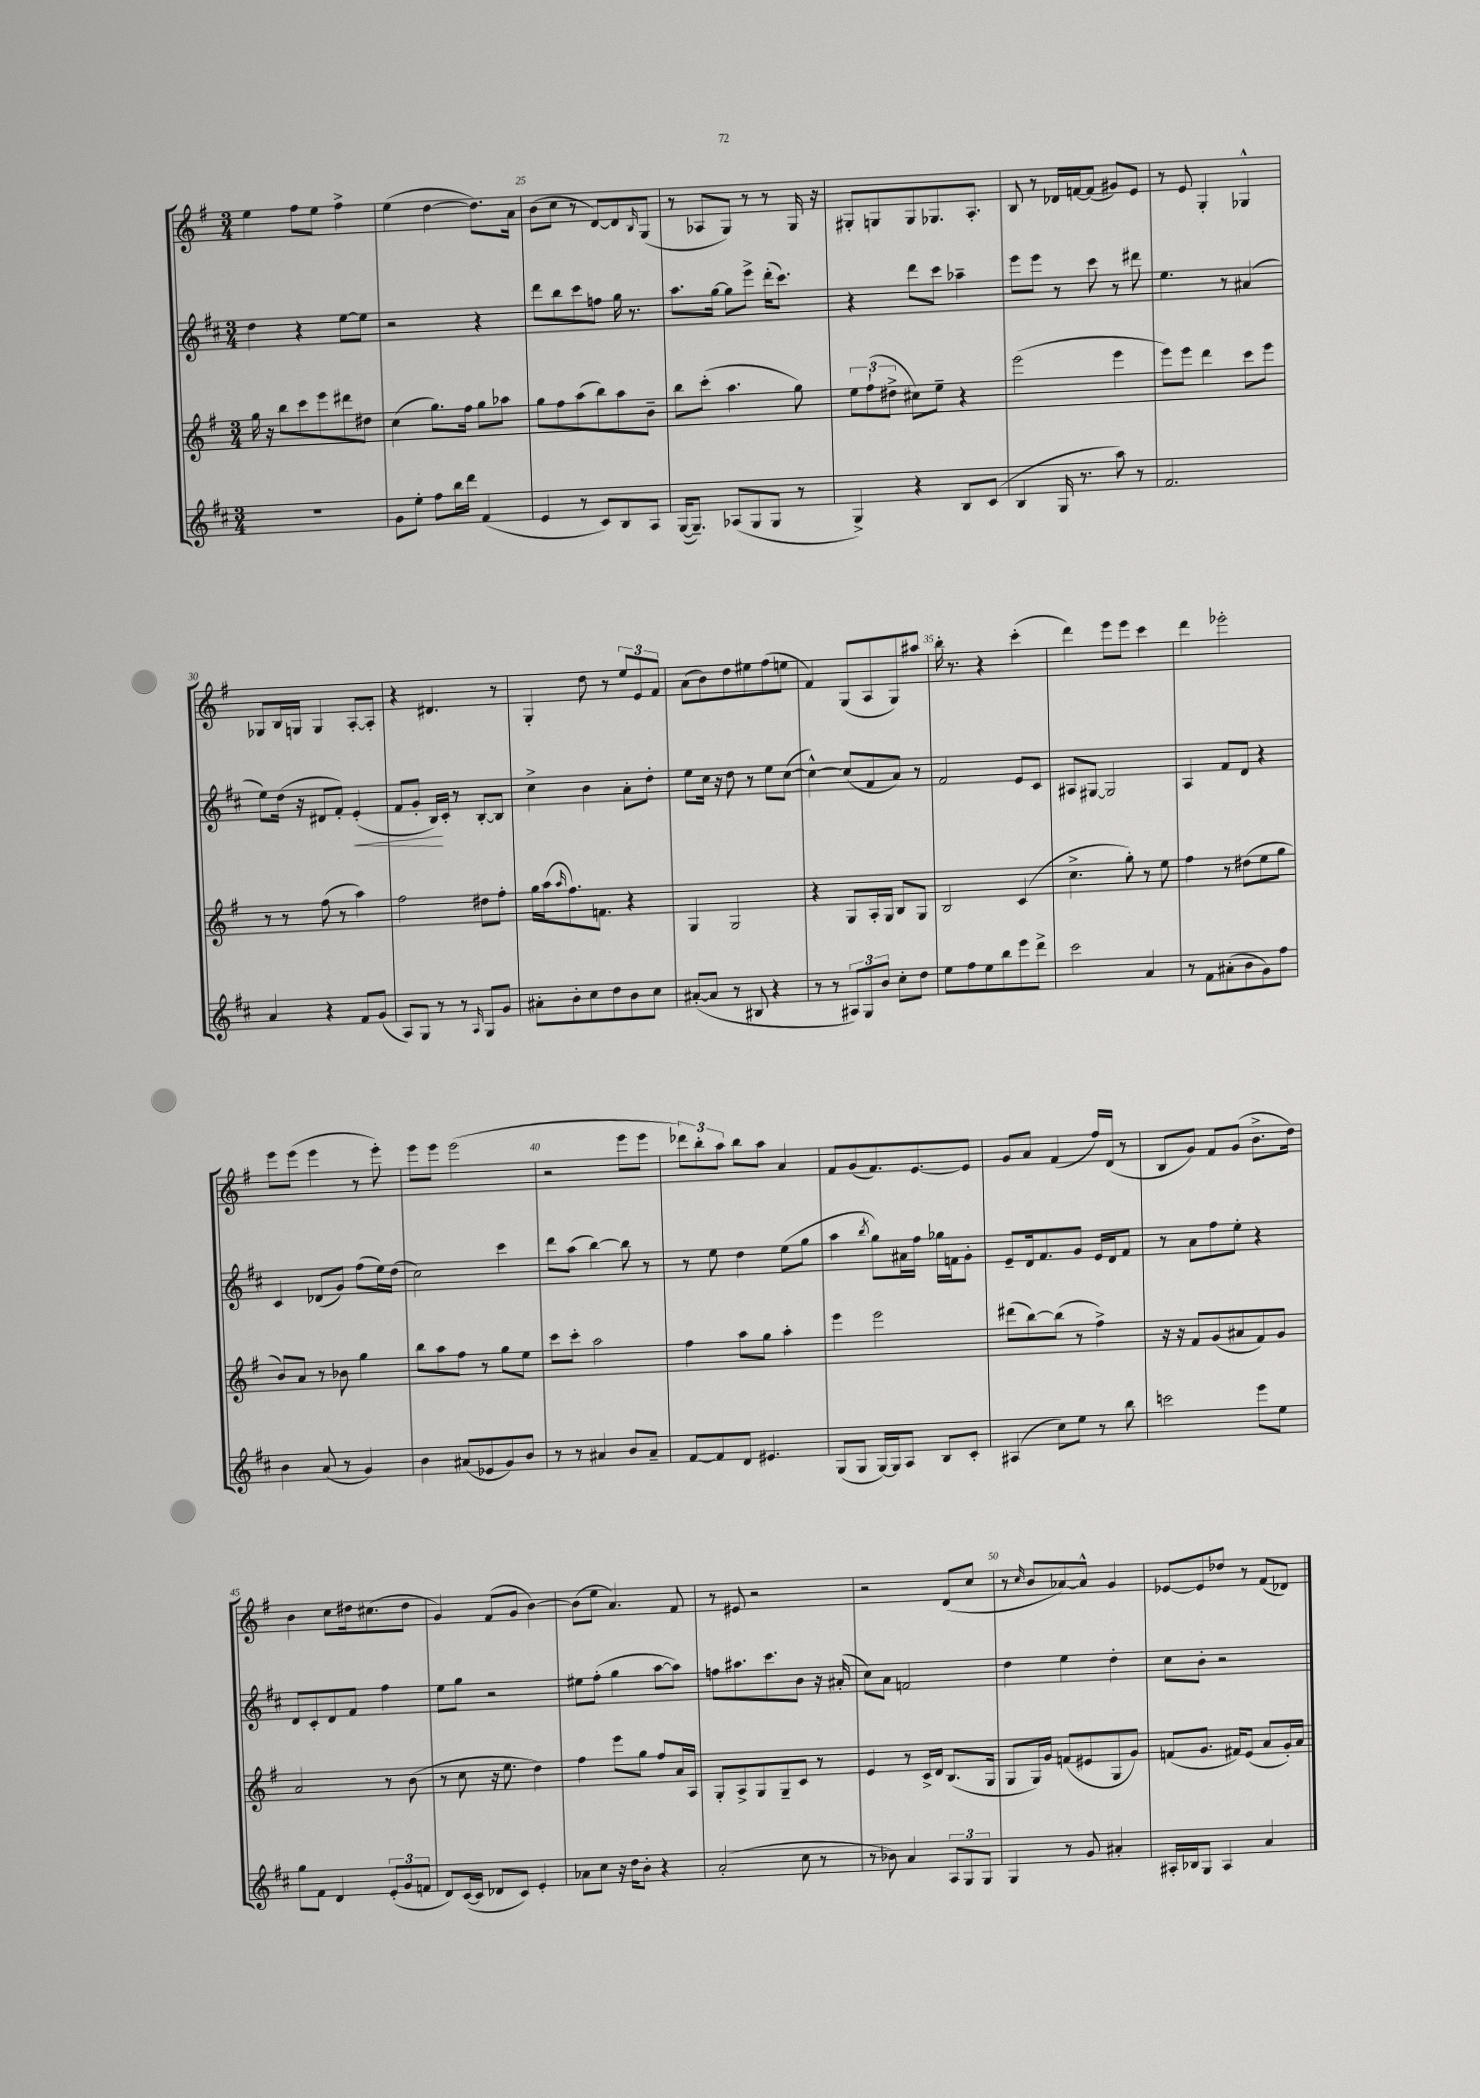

**kern	**kern	**kern	**dynam	**kern
*part4	*part3	*part2	*part2	*part1
*staff4	*staff3	*staff2	*staff2	*staff1
*clefG2	*clefG2	*clefG2	*	*clefG2
*k[f#c#]	*k[f#]	*k[f#c#]	*	*k[f#]
*M3/4	*M3/4	*M3/4	*	*M3/4
=23	=23	=23	=23	=23
2.r	16gg\	4dd\	.	4ee\
.	16r	.	.	.
.	8bb\L	.	.	.
.	8ccc\	4r	.	8ff#\L
.	8eee\	.	.	8ee\J
.	8ddd#X\	[8ee\L	.	4ff#^\
.	8dd#X\J	8ee\J]	.	.
=24	=24	=24	=24	=24
8g\L	(4cc\	2r	.	(4ee\
8ee'\J	.	.	.	.
8ff#\L	8.gg\L)	.	.	[4dd\
16bb\L	.	.	.	.
16ddd\JJ	16ff#\Jk	.	.	.
(4f#/	8gg\L	4r	.	8.dd\L])
.	8aa-X\J	.	.	.
.	.	.	.	16a\Jk
=25	=25	=25	=25	=25
4e/	8gg\L	8ddd\L	.	(8b\L
.	8ff#\	8bb\	.	8cc\J
8r	(8aa\	8ccc#\	.	8r
8c#/L)	8bb\)	8ffn\J	.	[8d/L)
8B/	8aa\	16gg\	.	8d/]
.	.	8.r	.	.
.	.	.	.	16qqB/
8A/J	8b~\J	.	.	(8G/J
=26	=26	=26	=26	=26
([16G/KL	8bb\L	8.aa\L	.	8r
8.G~/J])	.	.	.	.
.	(8ccc'\J	.	.	8A-X/L
.	.	[16gg\Jk	.	.
(8A-X/L	4.aa\	8gg\L]	.	8G/J)
8G/	.	8eee^\J	.	8r
8G/J	.	(16ddd'\KL	.	8r
.	.	8.ccc#\J)	.	.
8r	8gg\)	.	.	16G/
.	.	.	.	16r
=27	=27	=27	=27	=27
4G^/)	12ee\L	4r	.	8G#X'/L
.	(12ff#`\	.	.	.
.	.	.	.	8Gn/
.	12dd#X^\J	.	.	.
4r	8cc#X\L)	8ddd\L	.	8G/
.	8ee~\J	8ccc#\J	.	8.G-X/
8B/L	4r	4aa-X~\	.	.
.	.	.	.	8.A'/J
(8c#/J	.	.	.	.
=28	=28	=28	=28	=28
4B/	(2eee\	8eee\L	.	8B/
.	.	8eee\J	.	8r
16G/	.	8r	.	16d-X/LL
8.r	.	.	.	[16fn/J
.	.	8ccc#\	.	(8f/J]
8aa\)	4eee\	8r	.	8g#X/L)
8r	.	8ddd#X\	.	8e/J
=29	=29	=29	=29	=29
2.f#/	8eee\L)	4.ee\	.	8r
.	8eee\J	.	.	8e/
.	4ddd\	.	.	4G'/
.	.	8r	.	.
.	8ccc\L	(4a#X/	.	4G-X^^/
.	8eee\J	.	.	.
!!LO:LB:g=z
=30	=30	=30	=30	=30
4a/	8r	8ee\L)	.	8G-X/L
.	8r	(16dd\Jk	.	16B/L
.	.	16r	.	16Gn/JJ
4r	(8ff#\	8d#X/L	.	4G/
.	8r	8f#'/J)	.	.
!	!	!	!LO:HP:b	!
8f#/L	4aa\)	(4e'/	<	[8A'/L
(8g/J	.	.	.	8A'/J]
=31	=31	=31	=31	=31
8A/L)	2ff#\	8f#/L	.	4r
8G/J	.	8g'/J	.	.
8r	.	16B/LL)	.	4.d#X/
.	.	16c#'/JJ	[	.
8r	.	8r	.	.
16qqA/	.	.	.	.
8G/L	8dd#X\L	[8B'/L	.	.
8g/J	8ff#'\J	8B/J]	.	8r
=32	=32	=32	=32	=32
8a#X'\L	16gg\LL	4cc#^\	.	4G'/
.	(16aa\J	.	.	.
.	16qqaa/	.	.	.
8b'\	8.ff#\)	.	.	.
8cc#\	.	4b\	.	8dd\
.	8.fn\J	.	.	.
8dd\	.	.	.	8r
8b\	4r	8a'\L	.	12ee/L
.	.	.	.	12e/
8cc#\J	.	8dd'\J	.	.
.	.	.	.	12f#/J
=33	=33	=33	=33	=33
([8a#X'/L	4G/	8ee\L	.	(8a\L
8a#/J]	.	16cc#\Jk	.	8b\)
.	.	16r	.	.
8r	2G/	8dd\	.	8dd\
8B#X/	.	8r	.	8ee#X\
4r	.	8ee\L	.	(8ff#\
.	.	([8cc#\J	.	8een\J
=34	=34	=34	=34	=34
8r	4r	4cc#^^\_)	.	4f#/)
8r	.	.	.	.
12A#X/L)	8G/L	(8cc#/L]	.	(8G/L
12G/	.	.	.	.
.	16A'/L	8f#/	.	8A/
12b/J	.	.	.	.
.	16G/JJ	.	.	.
8cc#'\L	8B/L	8a/J)	.	8G/)
8dd\J	8G/J	8r	.	8aa#X/J
=35	=35	=35	=35	=35
8ee\L	2B/	2f#/	.	16bb'\
.	.	.	.	8.r
8ff#\	.	.	.	.
8ee\	.	.	.	4r
8bb\	.	.	.	.
8eee\	(4c/	8e/L	.	(4ccc'\
8ddd^\J	.	8c#/J	.	.
=36	=36	=36	=36	=36
2ccc#\	4.cc^\	8A#X/L	.	4ddd\)
.	.	[8G#X/J	.	.
.	.	2G#/]	.	8eee\L
.	8gg'\)	.	.	8eee\J
4a/	8r	.	.	4ccc\
.	8ee\	.	.	.
=37	=37	=37	=37	=37
8r	4ff#\	4A/	.	4ddd\
8f#\L	.	.	.	.
(8a#X'\	8r	8f#/L	.	2eee-X'\
8b\	(8dd#X\L	8d/J	.	.
8g\)	8ee\	4r	.	.
8ff#\J	8gg\J	.	.	.
!!LO:LB:g=z
=38	=38	=38	=38	=38
4b\	8b/L)	4c#/	.	8eee\L
.	8a/J	.	.	(8eee\J
(8a/	8r	(8d-X/L	.	4eee\
8r	8b-X\	8g/J)	.	.
4g/)	4gg\	(8ff#\L	.	8r
.	.	16ee\L)	.	8eee'\)
.	.	(16dd\JJ	.	.
=39	=39	=39	=39	=39
4b\	8bb\L	2cc#\)	.	8eee\L
.	8aa\	.	.	8eee\J
(8a#X/L	8ff#\J	.	.	(2eee\
8e-X/	8r	.	.	.
8g/)	8gg\L	4ccc#\	.	.
8b/J	8ee\J	.	.	.
=40	=40	=40	=40	=40
8r	8ccc\L	8ddd\L	.	2r
8r	8ccc'\J	(8aa\J	.	.
4a#X/	2aa\	[4bb\)	.	.
8b/L	.	8bb\]	.	8eee\L
8a#~/J	.	8r	.	8eee\J
=41	=41	=41	=41	=41
[8f#/L	4ff#\	8r	.	12ddd-X\L)
.	.	.	.	12bb'\
8f#/]	.	8ee\	.	.
.	.	.	.	12aa\J
8d/J	8aa\L	4dd\	.	8bb\L
4.e#X/	8gg\J	.	.	8aa\J
.	4aa'\	(8ee\L	.	4a/
.	.	8gg\J	.	.
=42	=42	=42	=42	=42
(8G/L	4eee\	4aa\	.	8f#/L
8G/J	.	.	.	(8g/
.	.	8qbb/	.	.
[16G/LL)	2eee\	8gg\L)	.	8.f#/)
16G/J]	.	.	.	.
8A/J	.	16a#X\L	.	.
.	.	16ff#\JJ	.	[8.e/
8B/L	.	16gg-X\LL	.	.
.	.	16fn\J	.	.
8c#'/J	.	8g'\J	.	8e/J]
=43	=43	=43	=43	=43
(4A#X/	(8ddd#X\L	8e~/L	.	8g/L
.	[8bb\)	16d/k	.	8a/J
.	.	8.f#/	.	.
8cc#\L)	(8bb\J]	.	.	(4f#/
8ee\J	8r	8g/J	.	.
8r	4ff#^\)	16e/LL	.	16ff#/LL)
.	.	16d/J	.	(16d/JJ
8bb\	.	8f#/J	.	8r
=44	=44	=44	=44	=44
2cccn\	16r	8r	.	8B/L
.	16r	.	.	.
.	8f#/L	8a\L	.	8g/J)
.	(8g/	8ff#\	.	8f#/L
.	8a#X/	8ee'\J	.	(8g/J
8eee\L	8f#/)	4r	.	8.b^\L
8ee\J	8g/J	.	.	.
.	.	.	.	16dd\Jk)
!!LO:LB:g=z
=45	=45	=45	=45	=45
8gg\L	2a/	8d/L	.	4b\
8f#\J	.	8c#'/	.	.
4d/	.	8d/	.	8cc\L
.	.	8f#/J	.	16dd#X\k
.	.	.	.	(8.cc#X\
(12e'/L	8r	4ff#\	.	.
12g/	.	.	.	.
.	(8b\	.	.	8dd#\J
12fn/J	.	.	.	.
=46	=46	=46	=46	=46
8d/L)	8r	8ee\L	.	4g/)
([16c#/L	8cc\	8gg\J	.	.
16c#/JJ]	.	.	.	.
8d-X/L	16r	2r	.	(8f#/L
.	8.ee\	.	.	.
8c#/J)	.	.	.	8g/J
4e'/	4dd\)	.	.	[4b\)
=47	=47	=47	=47	=47
8a-X\L	4ff#\	8ee#X\L	.	(8b\L]
8cc#\J	.	(8ff#'\J	.	8ee\J
16r	8eee\L	4gg\	.	4.a/)
16dd\KL	.	.	.	.
8b'\J	8gg\J	.	.	.
4r	8ff#/L	[8aa\L	.	.
.	16a/L	8aa\J])	.	8f#/
.	16A/JJ	.	.	.
=48	=48	=48	=48	=48
(2a'/	8G'/L	8ffn\L	.	8r
.	8A^/	8.aa#X\	.	8e#X/
.	8G/	.	.	2r
.	.	8.ccc#\	.	.
.	8G~/	.	.	.
8cc#\	8c/J	8b\J	.	.
8r	8r	16r	.	.
.	.	(16a#X'/	.	.
=49	=49	=49	=49	=49
8r	4e/	8cc#\L)	.	2r
8b-X\)	.	8a\J	.	.
4a/	8r	2fn/	.	.
.	16c^/LL	.	.	.
.	16d/JJ	.	.	.
12A/L	(8.B/L	.	.	(8d/L
12G/	.	.	.	.
.	.	.	.	8cc/J
12G/J	.	.	.	.
.	16G/Jk	.	.	.
=50	=50	=50	=50	=50
4G/	8G/L	4dd\	.	8r
.	.	.	.	16qqcc/
.	16G/L)	.	.	8b/L
.	16g/JJ	.	.	.
8r	(8fn/L	4ee\	.	[8a-X/)
8g/	8e#X/	.	.	8a-^^/J]
4a#X'/	8G/	4dd'\	.	4g/
.	8g/J)	.	.	.
=51	=51	=51	=51	=51
16A#X'/LL	(8fn/L	8cc#\L	.	[8e-X/L
16B-X/J	.	.	.	.
8G/J	8.g/J	8b'\J	.	8e-/]
4A#/	.	2r	.	8dd-X/J
.	16f#X/KL)	.	.	.
.	(8e/J	.	.	8r
4a/	8a/L	.	.	(8f#/L
.	16g'/L)	.	.	8d-X/J)
.	16a/JJ	.	.	.
==	==	==	==	==
*-	*-	*-	*-	*-
